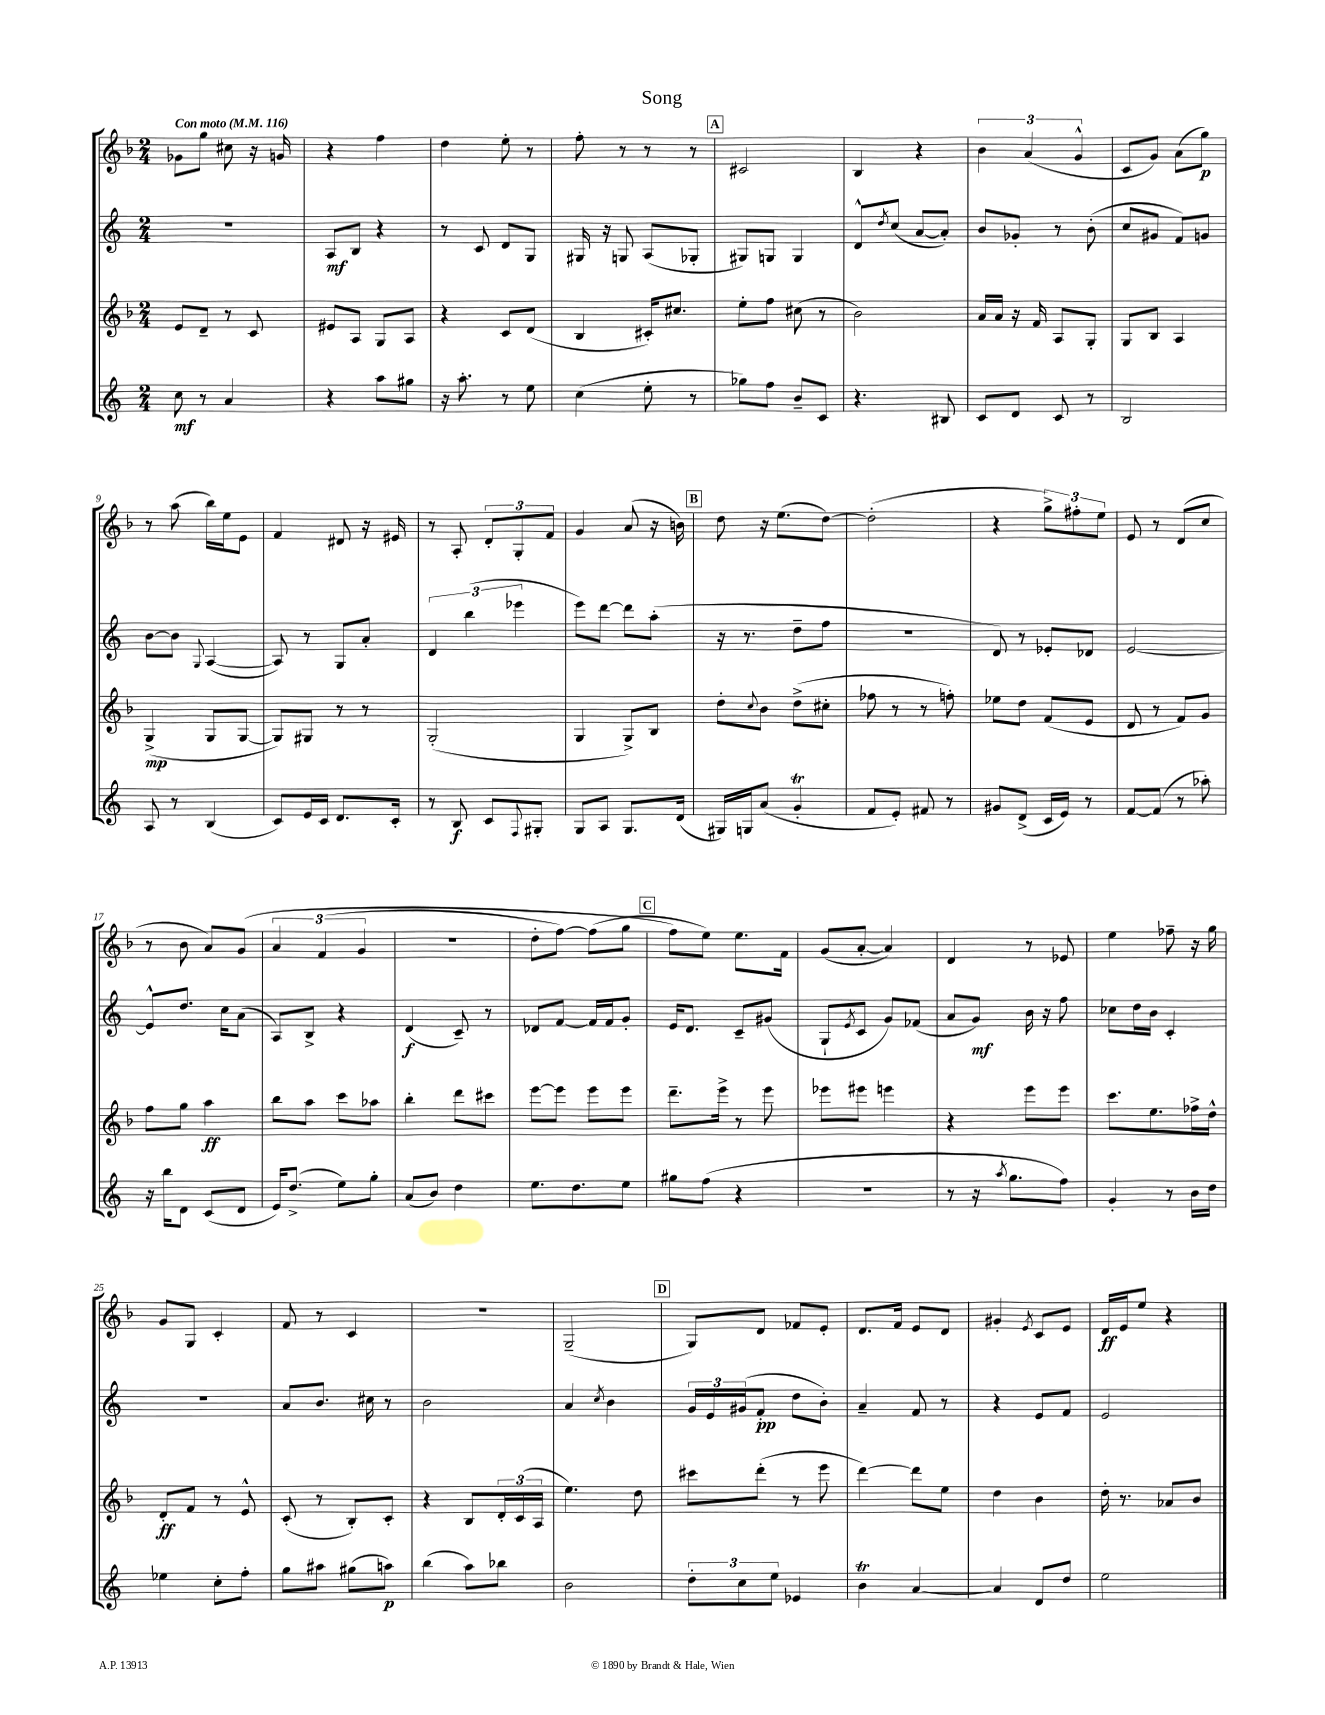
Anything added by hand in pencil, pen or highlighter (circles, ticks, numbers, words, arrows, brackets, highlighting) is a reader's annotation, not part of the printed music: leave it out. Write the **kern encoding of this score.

**kern	**kern	**kern	**kern
*staff4	*staff3	*staff2	*staff1
*clefG2	*clefG2	*clefG2	*clefG2
*k[]	*k[b-]	*k[]	*k[b-]
*M2/4	*M2/4	*M2/4	*M2/4
*MM116	*MM116	*MM116	*MM116
8cc\	8e/L	2r	8g-\L
8r	8d~/J	.	8gg\J
4a/	8r	.	8cc#\
.	8c/	.	16r
.	.	.	16g/
=	=	=	=
4r	8e#/L	8A/L	4r
.	8A/J	8B/J	.
8aa\L	8G/L	4r	4ff\
8gg#\J	8A/J	.	.
=	=	=	=
16r	4r	8r	4dd\
8.aa'\	.	.	.
.	.	8c/	.
8r	8c/L	8d/L	8ee'\
8ee\	(8d/J	8G/J	8r
=	=	=	=
(4cc\	4B-/	16G#/	8ff'\
.	.	16r	.
.	.	8G/	8r
8ee'\	16c#'/LK)	(8A/L	8r
.	8.cc#/J	.	.
8r	.	8G-'/J	8r
=	=	=	=
8gg-\L)	8ee'\L	8G#/L)	2c#/
8ff\J	8ff\J	8G/J	.
8b~/L	(8cc#\	4G/	.
8c/J	8r	.	.
=	=	=	=
4.r	2b-\)	8d^^/L	4B-/
.	.	8qdd/	.
.	.	(8cc/J	.
.	.	[8a/L	4r
8B#/	.	8a'/]J)	.
=	=	=	=
8c/L	16a/LL	8b/L	6b-\
.	16a/JJ	.	.
8d/J	16r	8g-'/J	.
.	.	.	(6a/
.	16f/	.	.
8c/	8A/L	8r	.
.	.	.	6g^^/
8r	8G'/J	(8b'\	.
=	=	=	=
2B/	8G/L	8cc/L	8c/L
.	8B-/J	8g#/J	8g/J)
.	4A/	8f/L)	(8a\L
.	.	8g/J	8gg\J)
=	=	=	=
8A/	(4G^/	[8b\L	8r
8r	.	8b\]J	(8aa\
.	.	8qqG/	.
(4B/	8G/L	([4A/	16bb-\LL)
.	.	.	16ee\J
.	[8G/J	.	8e\J
=	=	=	=
8c/L)	8G/]L)	8A/])	4f/
16e/L	8G#/J	8r	.
16c/JJ	.	.	.
8.d/L	8r	8G/L	8d#/
.	8r	8a'/J	16r
16c'/Jk	.	.	16e#/
=	=	=	=
8r	(2G'/	6d/	8r
8B/	.	.	8A'/
.	.	(6bb\	.
8c/L	.	.	12d'/L
.	.	6eee-\	12G'/
8qqF/	.	.	.
8G#'/J	.	.	.
.	.	.	12f/J
=	=	=	=
8G/L	4G/	8eee\L)	4g/
8A/J	.	[8ddd\J	.
8.G/L	8G^/L)	8ddd\]L	(8a/
.	8B-/J	(8aa'\J	16r
(16d/Jk	.	.	16b\)
=	=	=	=
16G#/LL)	8dd'\L	16r	8dd\
16G/J	.	8.r	.
.	8qqcc/	.	.
(8a/J	8b-\J	.	16r
.	.	.	(8.ee\L
4g'/	(8dd^\L	8dd~\L	.
.	8cc#'\J	8ff\J	[8dd\J)
=	=	=	=
8f/L	8ff-\	2r	(2dd'\]
8e'/J)	8r	.	.
8f#/	8r	.	.
8r	8ff'\)	.	.
=	=	=	=
8g#/L	8ee-\L	8d/)	4r
(8d^/J	8dd\J	8r	.
16c/LL	(8f/L	8e-'/L	12gg^\L)
16e/JJ)	.	.	.
.	.	.	12ff#'\
8r	8e/J	8d-/J	.
.	.	.	12ee\J
=	=	=	=
[8f/L	8d/	[2e/	8e/
(8f/]J	8r	.	8r
8r	8f/L)	.	(8d/L
8aa-'\)	8g/J	.	8cc/J
=	=	=	=
16r	8ff\L	8e^^/]L	8r
16bb\LK	.	.	.
8d\J	8gg\J	8.dd/J	8b-\
(8c/L	4aa\	.	8a/L)
.	.	16cc\LK	.
8d/J	.	(8a\J	&(8g/J
=	=	=	=
16e/LK)	8bb-\L	8A/L)	6a/
(8.dd^/J	.	.	.
.	8aa\J	8B^/J	.
.	.	.	(6f/
8ee\L)	8ccc\L	4r	.
.	.	.	6g/
8gg'\J	8aa-\J	.	.
=	=	=	=
(8a/L	4bb-'\	(4d/	2r
8b/J)	.	.	.
4dd\	8ddd\L	8c~/)	.
.	8ccc#\J	8r	.
=	=	=	=
8.ee\L	[8eee\L	8d-/L	8dd'\L
.	8eee\]J	[8f/J	[8ff\J)
8.dd\	.	.	.
.	8eee\L	16f/]LL	(8ff\]L
.	.	16f/J	.
8ee\J	8eee\J	8g'/J	8gg\J
=	=	=	=
8gg#\L	8.ddd~\L	16e/LK	8ff\L&)
.	.	8.d/J	.
(8ff\J	.	.	8ee\J)
.	16eee^\Jk	.	.
4r	8r	8c~/L	8.ee\L
.	8eee\	(8g#/J	.
.	.	.	16f\Jk
=	=	=	=
2r	8eee-\L	8G`/L	(8g/L
.	.	8qe/	.
.	8eee#\J	8c/J	[8a'/J
.	4eee\	8g/L)	4a/])
.	.	(8f-/J	.
=	=	=	=
8r	4r	8a/L	4d/
16r	.	8g/J)	.
8qaa/	.	.	.
8.gg\L	.	.	.
.	8eee\L	16b\	8r
.	.	16r	.
8ff\J)	8eee\J	8ff\	8e-/
=	=	=	=
4g'/	8.ccc\L	8cc-\L	4ee\
.	.	16dd\L	.
.	8.ee\	16b\JJ	.
8r	.	4c'/	8ff-~\
16b\LL	16ff-^\L	.	16r
16dd\JJ	16dd^^\JJ	.	16gg\
=	=	=	=
4ee-\	8d'/L	2r	8g/L
.	8f/J	.	8G/J
8cc'\L	8r	.	4c'/
8ff'\J	8e^^/	.	.
=	=	=	=
8gg\L	(8c'/	8a/L	8f/
8aa#\J	8r	8.b/J	8r
(8gg#\L	8B-'/L)	.	4c/
.	.	16cc#\	.
8aa\J)	8c'/J	8r	.
=	=	=	=
(4bb\	4r	2b\	2r
8aa\L)	8B-/L	.	.
8bb-\J	24d'/L	.	.
.	(24c/	.	.
.	24A/JJ	.	.
=	=	=	=
2b\	4.ee\)	4a/	(2G~/
.	.	8qcc/	.
.	.	4b\	.
.	8dd\	.	.
=	=	=	=
12dd'\L	8ccc#\L	24g/LL	8G/L)
.	.	24e/	.
12cc\	.	(24g#/J	.
.	(8ddd'\J	8f'/J	8d/J
12ee\J	.	.	.
4e-/	8r	8dd\L	8f-/L
.	8eee\	8b'\J)	8e'/J
=	=	=	=
4b\	[4ddd\)	4a~/	8.d/L
.	.	.	16f/Jk
[4a/	8ddd\]L	8f/	8e/L
.	8ee\J	8r	8d/J
=	=	=	=
4a/]	4dd\	4r	4g#'/
.	.	.	8qe/
8d/L	4b-\	8e/L	8c/L
8dd/J	.	8f/J	8e/J
=	=	=	=
2ee\	16dd'\	2e/	16d/LL
.	8.r	.	16e/J
.	.	.	8ee/J
.	8a-/L	.	4r
.	8b-/J	.	.
==	==	==	==
*-	*-	*-	*-
